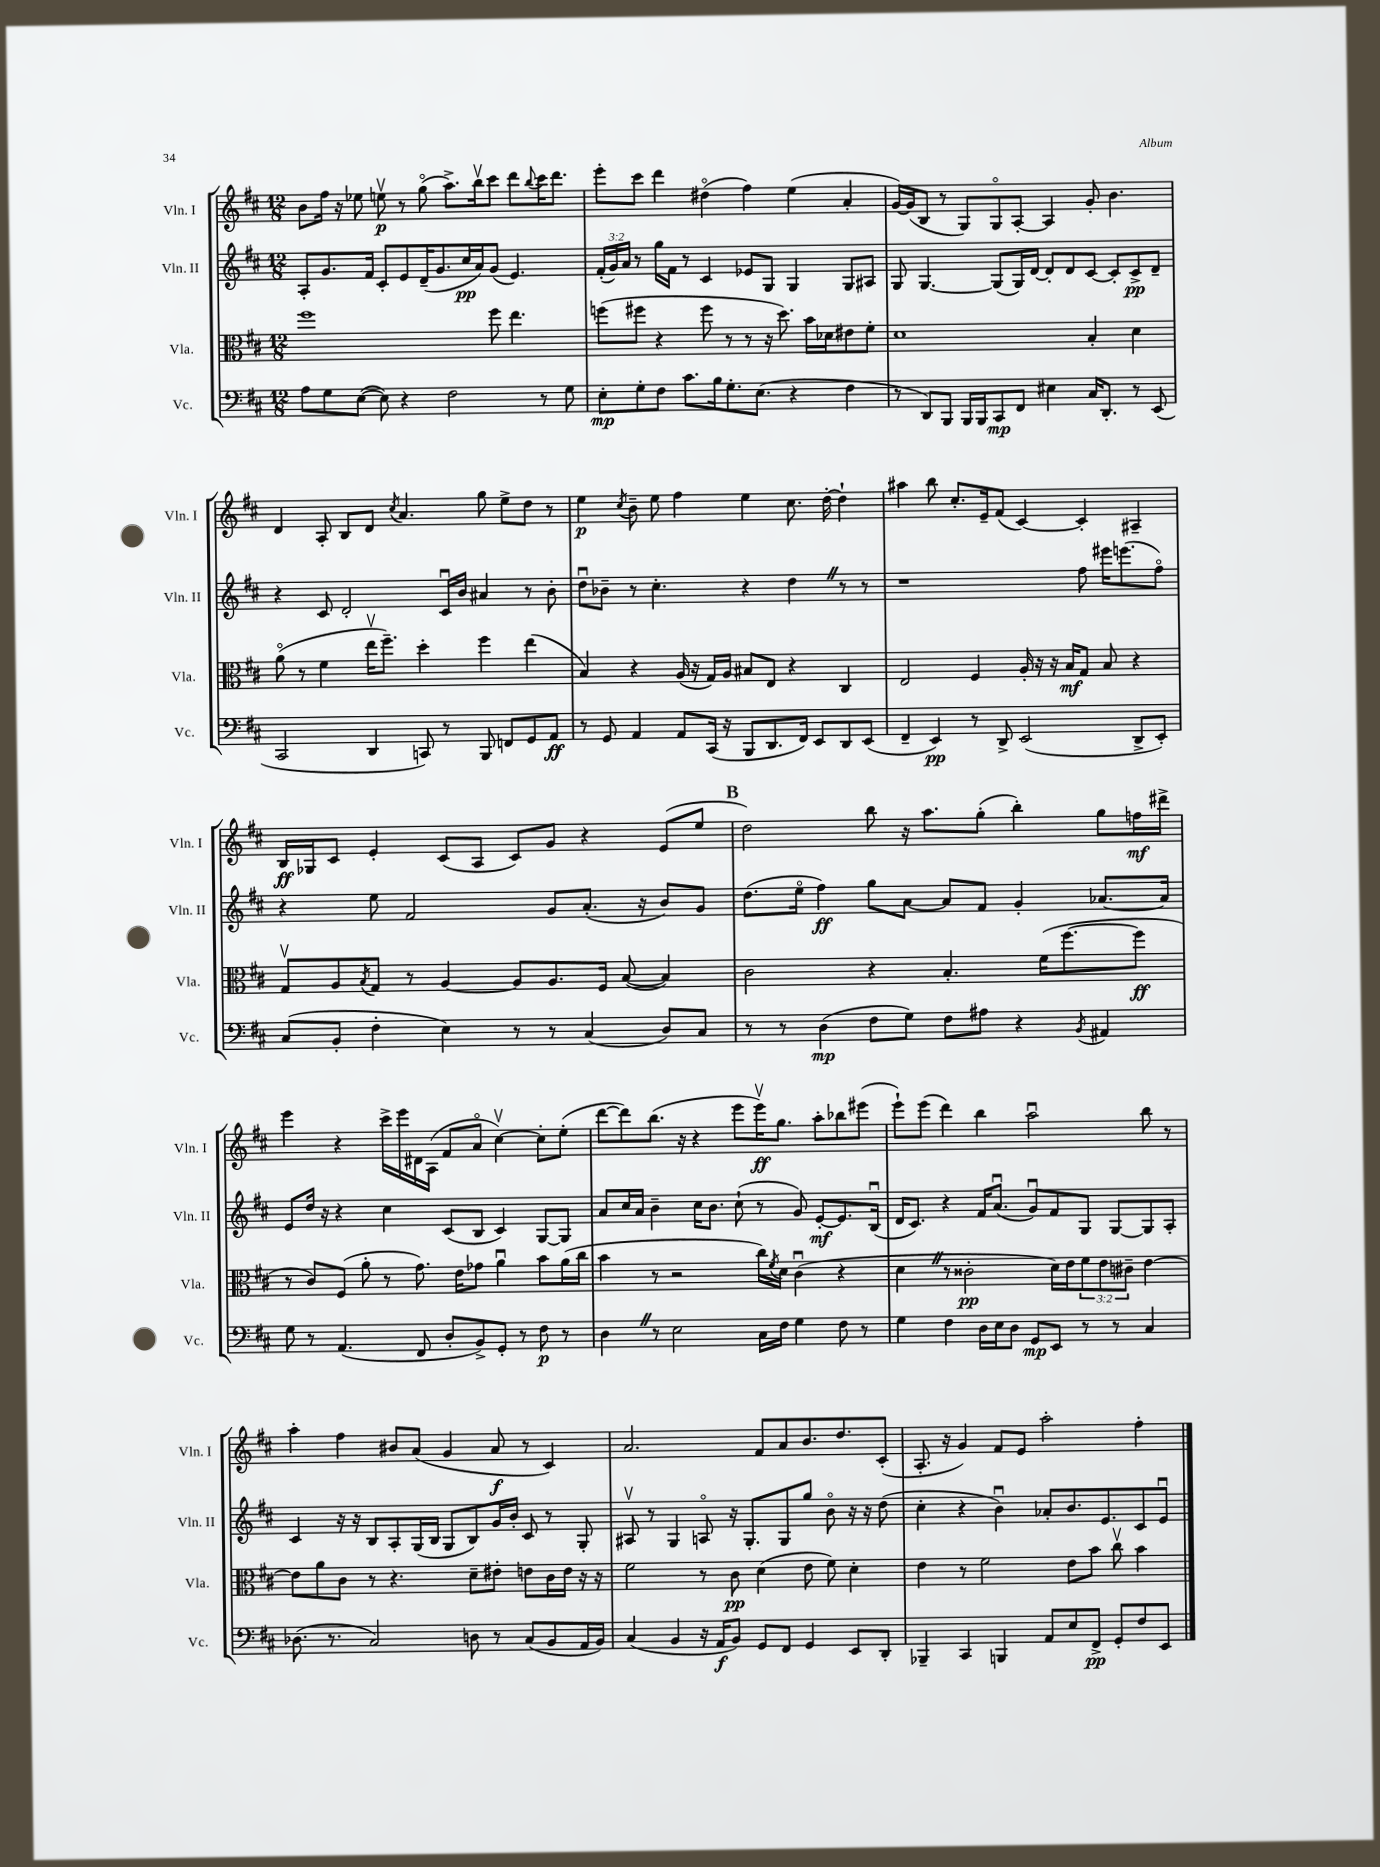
<<
\new StaffGroup <<
\new Staff = "s0" \with { instrumentName = "Vln. I" shortInstrumentName = "Vln. I" } {
    \clef treble \key d \major \numericTimeSignature \time 12/8
    b'8 fis''16 r16 ees''8 e''8\upbow\p r8 g''8\flageolet( a''8.->) b''16\upbow cis'''8 d'''8 \appoggiatura { b''8 } cis'''16 d'''8. |
    e'''8-. cis'''8 d'''4 dis''4\flageolet( fis''4) e''4( a'4-. |
    g'16~) g'16( b8 r8 g8) g8\flageolet a8~-. a4 g'8-. b'4. |
    d'4 a8-. b8 d'8 \acciaccatura { cis''8 } a'4. g''8 e''8-> d''8 r8 |
    e''4\p \acciaccatura { cis''8 } b'8-- e''8 fis''4 e''4 cis''8. d''16~-. d''4-! |
    ais''4 b''8 cis''8.-. e'16-- fis'8( cis'4~) cis'4-. ais4-- |
    b16\ff ges16 cis'8 e'4-. cis'8( a8 cis'8) g'8 r4 e'8( e''8 |
    \mark \markup { \bold "B" } d''2) b''8 r16 a''8. g''8-.( b''4-.) g''8 f''16\mf dis'''16-> |
    e'''4 r4 cis'''16-> e'''16 dis'16 a16( fis'8 a'8\flageolet cis''4~\upbow) cis''8-. e''8-.( |
    d'''8~ d'''8) b''8.( r16 r4 e'''8 e'''16\upbow\ff) g''8. a''8-. bes''8 eis'''8( |
    e'''8-!) e'''8( d'''4) b''4 a''2\downbow b''8 r8 |
    a''4-. fis''4 bis'8 a'8( g'4 a'8\f r8 cis'4) |
    a'2. fis'8 a'8 b'8. d''8. cis'8-.( |
    a8.-. r16 g'4) fis'8 e'8 a''2-. fis''4-. \bar "|." |
}
\new Staff = "s1" \with { instrumentName = "Vln. II" shortInstrumentName = "Vln. II" } {
    \clef treble \key d \major \numericTimeSignature \time 12/8 \override Staff.TupletNumber.text = #tuplet-number::calc-fraction-text
    a8-. g'8. fis'16 cis'8-. e'8 d'16--( g'8. cis''16\pp a'16) g'8( e'4.) |
    \tuplet 3/2 { fis'16-.( g'16) a'16 } r8 g''16 fis'16 r8 cis'4 ees'8 g8 g4 g8 ais8 |
    g8 g4.~ g8( g16) d'16~ d'8-. d'8 cis'8~ cis'8-. cis'8->\pp d'8-- |
    r4 cis'8 d'2-. cis'16\downbow b'16 ais'4 r8 b'8-. |
    d''8\downbow bes'8-- r8 cis''4.-. r4 d''4 \once \override BreathingSign.text = \markup { \musicglyph "scripts.caesura.straight" } \breathe r8 r8 |
    r1 fis''8 eis'''16 e'''8.( fis''8\flageolet) |
    r4 e''8 fis'2 g'8 a'8.-.( r16 b'8) g'8 |
    \mark \markup { \bold "B" } d''8.( e''16\flageolet fis''4\ff) g''8 a'8~ a'8 fis'8 g'4-. aes'8.~ aes'16 |
    e'8 d''16 r16 r4 cis''4 cis'8( b8 cis'4) g8~ g8 |
    a'8 cis''16 a'16 b'4-- cis''16 b'8. cis''8-!( r8 g'8) e'8~-.\mf e'8. b16\downbow( |
    d'16 cis'8.) r4 fis'16 a'8.\downbow( g'8\downbow) fis'8 g8 g8~ g8 a8-. |
    cis'4 r16 r16 b8 a8-. g16( b16 g8 b8) g'16 b'16-. cis'8 r8 g8-. |
    ais8\upbow r8 g4 a8\flageolet r16 g8.-. g8 g''8 b'8\flageolet r16 r16 d''8( |
    cis''4-. r4 b'4\downbow) aes'8-. b'8. e'8. cis'8 e'8\downbow \bar "|." |
}
\new Staff = "s2" \with { instrumentName = "Vla." shortInstrumentName = "Vla." } {
    \clef alto \key d \major \numericTimeSignature \time 12/8 \override Staff.TupletNumber.text = #tuplet-number::calc-fraction-text
    fis''1 fis''8 e''4. |
    f''8( fis''8 r4 fis''8 r8 r8 r16 d''8.) b'16 des'16 eis'8 fis'8-. |
    d'1 b4-. d'4 |
    a'8\flageolet( r8 fis'4 e''16\upbow fis''8.--) d''4-. fis''4 e''4( |
    b4) r4 a16( r16 g16) a16 bis8 e8 r4 cis4 |
    e2 fis4 a16-. r16 r16 b16\mf g8 b8 r4 |
    g8\upbow a8 \acciaccatura { b8 } g8 r8 a4~ a8 a8. fis16 b8~( b4) |
    \mark \markup { \bold "B" } cis'2 r4 b4.-. fis'16( fis''8.~ fis''8\ff |
    r8 cis'8) fis8( a'8-. r8 g'8.) e'16 ges'8 a'4\downbow b'8 a'16( cis''16 |
    b'4 r8 r2 cis''16) \acciaccatura { fis'8 } d'16 cis'4\downbow( r4 |
    d'4 \once \override BreathingSign.text = \markup { \musicglyph "scripts.caesura.straight" } \breathe r8 cisis'2-.\pp d'16) e'16 \tuplet 3/2 { fis'8 e'8 cis'8-- } e'4~ |
    e'8 a'8 cis'8 r8 r4. d'8-- eis'8-. e'8 cis'16 e'16 r16 r16 |
    fis'2 r8 cis'8\pp d'4( e'8 fis'8) d'4-. |
    e'4 r8 fis'2 e'8 b'8 cis''8\upbow b'4 \bar "|." |
}
\new Staff = "s3" \with { instrumentName = "Vc." shortInstrumentName = "Vc." } {
    \clef bass \key d \major \numericTimeSignature \time 12/8
    a8 g8 e8~( e8) r4 fis2 r8 g8 |
    e8-.\mp g8-. fis8 cis'8. b16 g8.-. e8.( r4 fis4 |
    r8 d,8) b,,8 b,,16 b,,16 cis,8\mp fis,8 eis4 cis16 d,8.-. r8 e,8( |
    cis,2 d,4 c,8) r8 b,,8 f,8 g,8 a,8\ff |
    r8 g,8 a,4 a,8 cis,16( r16 b,,8 d,8. fis,16) e,8 d,8 e,8( |
    fis,4-- e,4\pp) r8 d,8-> e,2( d,8-> e,8-.) |
    cis8( b,8-. fis4-. e4) r8 r8 cis4( d8) cis8 |
    \mark \markup { \bold "B" } r8 r8 d4\mp( fis8 g8) fis8 ais8 r4 \acciaccatura { b,8 } ais,4 |
    g8 r8 a,4.( fis,8 d8-. b,8->) g,8-. r8 fis8\p r8 |
    d4 \once \override BreathingSign.text = \markup { \musicglyph "scripts.caesura.straight" } \breathe r8 e2 cis16 fis16 g4 fis8 r8 |
    g4 fis4 d16 e16 d8 g,8\mp e,8 r8 r8 cis4 |
    des8.( r8. cis2) d8 r8 cis8( b,8 a,16 b,16) |
    cis4( b,4 r16 a,16\f b,8) g,8 fis,8 g,4 e,8 d,8-. |
    bes,,4-- cis,4 b,,4 a,8 e8 fis,8->\pp g,8-. fis8 e,8 \bar "|." |
}
>>
>>
\layout { \context { \Score \remove "Bar_number_engraver" } }
